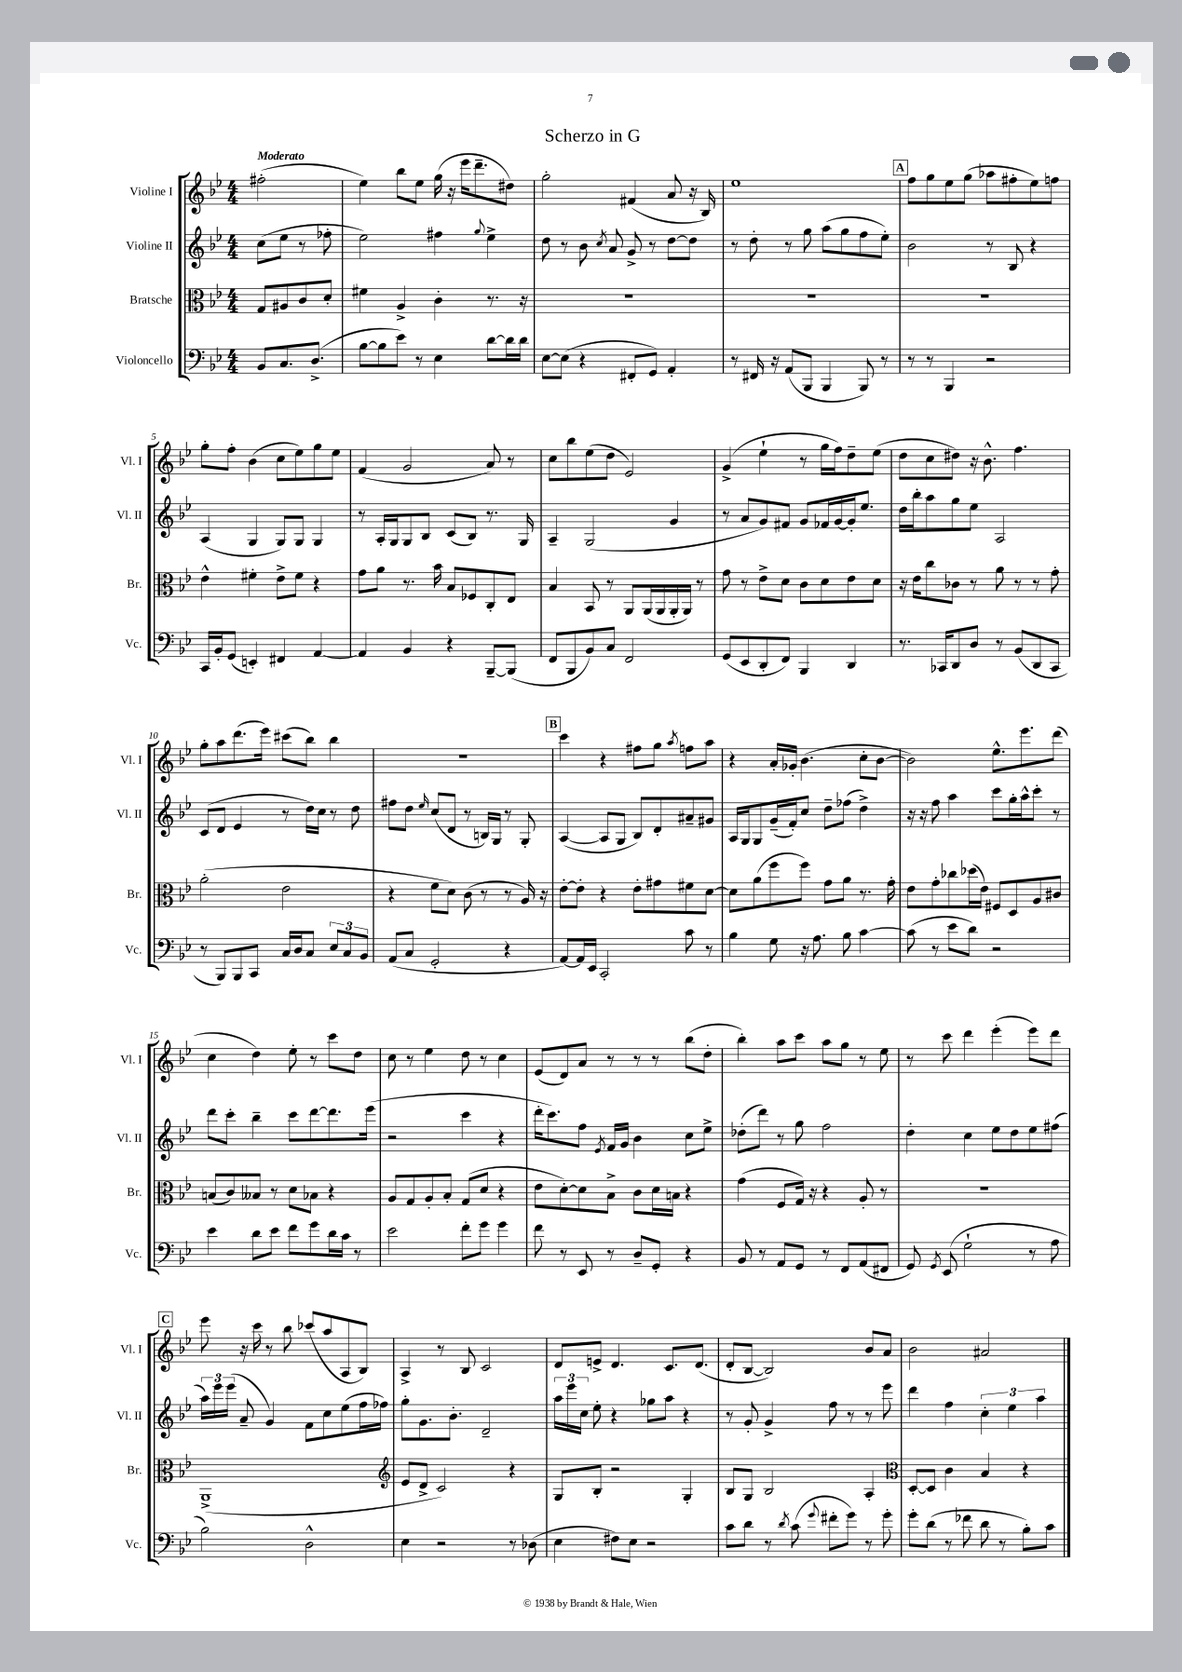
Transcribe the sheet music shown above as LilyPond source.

\header { title = "Scherzo in G" }
<<
\new StaffGroup <<
\new Staff = "s0" \with { instrumentName = "Violine I" shortInstrumentName = "Vl. I" } {
    \clef treble \key bes \major \numericTimeSignature \time 4/4 \partial 2 \tempo "Moderato"
    \autoBeamOff fis''2-.( |
    ees''4) bes''8[ ees''8] g''16( r16 ees'''16[ d'''8.-- dis''8]) |
    g''2-. fis'4( a'8 r16 bes16) |
    ees''1 |
    \mark \markup { \box "A" } f''8[ g''8 ees''8 g''8]( aes''8[ fis''8-. ees''8) f''8] |
    g''8[-. f''8]-. bes'4( c''8[ ees''8) g''8 ees''8] |
    f'4( g'2 a'8) r8 |
    c''8[ bes''8 ees''8( d''8] ees'2) |
    g'4->( ees''4-! r8 g''16[ f''16) d''8-- ees''8]( |
    d''8[ c''8 dis''8]) r16 bes'8.-^ f''4. |
    g''8[-. a''8 d'''8.( ees'''16]) cis'''8[( bes''8]) bes''4 |
    r1 |
    \mark \markup { \box "B" } c'''4 r4 fis''8[ g''8] \acciaccatura { a''8 } f''8[ a''8] |
    r4 a'16[-. ges'16]-. bes'4.( c''8[-. bes'8]~ |
    bes'2) ees''8.[-^ ees'''8. d'''8]( |
    c''4 d''4) ees''8-. r8 c'''8[ d''8] |
    c''8 r8 ees''4 d''8 r8 c''4 |
    ees'8[( d'8) a'8] r8 r8 r8 bes''8[( d''8]-. |
    bes''4-.) a''8[ c'''8] a''8[ g''8] r8 ees''8 |
    r8 c'''8 d'''4 ees'''4-.( ees'''8[) d'''8] |
    \mark \markup { \box "C" } ees'''8 r16 c'''16 r8 bes''8 ces'''8[( a''8 a8 bes8]) |
    a4-> r8 bes8 c'2 |
    d'8[ e'8]-> d'4. c'8.[ d'8.]( |
    d'8[-. bes8]~ bes2) bes'8[ a'8] |
    bes'2 ais'2 \bar "|." |
}
\new Staff = "s1" \with { instrumentName = "Violine II" shortInstrumentName = "Vl. II" } {
    \clef treble \key bes \major \numericTimeSignature \time 4/4 \partial 2
    \autoBeamOff c''8[( ees''8] r8 fes''8-. |
    ees''2) fis''4 \appoggiatura { g''8 } ees''4-> |
    d''8 r8 bes'8 \acciaccatura { c''8 } a'8 g'8-> r8 d''8[~ d''8] |
    r8 d''8-. r8 g''8 a''8[( g''8 f''8 ees''8]-.) |
    \mark \markup { \box "A" } bes'2 r8 bes8 r4 |
    a4( g4 g8[) g8] g4 |
    r8 a16[-. g16 g8 bes8] c'8[( bes8]) r8. g16 |
    a4-- g2( g'4 |
    r8 a'8[ g'8) fis'8] g'8[ fes'16 g'16~ g'16-. ees''8.] |
    d''16[ bes''16-. a''8 g''8 ees''8] a2 |
    c'8[( d'8] ees'4 r8 d''16[) c''16] r8 d''8 |
    fis''8[ d''8] \grace { ees''16 } c''8[( d'8] r8 b16[) g16] r8 g8-. |
    \mark \markup { \box "B" } a4~( a8[ g8] bes8[) d'8-. ais'8-- gis'8] |
    a16[ g16 g8 g'16--( f'16-.) c''8] d''8[-- fes''8]( d''4->) |
    r16 r16 f''8 a''4 c'''8[ g''16-. a''16-^ c'''8]-. r8 |
    d'''8[ c'''8]-. bes''4-- c'''8[ d'''8~ d'''8. ees'''16]( |
    r2 c'''4 r4 |
    d'''16[-. c'''8.) f''8] \acciaccatura { ees'8 } f'16[ g'16] bes'4 c''8[ ees''8]-> |
    des''8[-.( d'''8]) r8 g''8 f''2 |
    d''4-. c''4 ees''8[ d''8 ees''8 fis''8]( |
    \mark \markup { \box "C" } \tuplet 3/2 { a''16[) ees'''16 ees'''16]( } a'8-- g'4) f'8[ c''8 ees''8( f''16 fes''16]) |
    g''8[-. g'8. bes'8.]-. d'2-- |
    \tuplet 3/2 { a''16[ ees'''16 c''16] } ees''8-. r4 ges''8[ a''8] r4 |
    r8 g'8-. g'4-> f''8 r8 r8 ees'''8 |
    d'''4 f''4 \tuplet 3/2 { c''4-. ees''4 a''4 } \bar "|." |
}
\new Staff = "s2" \with { instrumentName = "Bratsche" shortInstrumentName = "Br." } {
    \clef alto \key bes \major \numericTimeSignature \time 4/4 \partial 2
    \autoBeamOff g8[ ais8 c'8 d'8]-. |
    fis'4 a4-> c'4-. r8. r16 |
    R1 |
    R1 |
    \mark \markup { \box "A" } R1 |
    ees'4-^ fis'4-. ees'8[-> fis'8] r4 |
    g'8[ a'8] r8. bes'16 bes8[ fes8 c8-. ees8] |
    bes4 bes,8 r8 a,8[ a,16( a,16 a,16-. a,16]) r8 |
    g'8 r8 ees'8[-> d'8] c'8[ d'8 ees'8 d'8] |
    r16 ees'16[ c''8 ces'8] r8 a'8 r8 r8 g'8-. |
    a'2-.( ees'2 |
    r4 f'8[ d'8]) c'8( r8 r8 a16) r16 |
    \mark \markup { \box "B" } ees'8[~-. ees'8]-. r4 ees'8[-. gis'8 fis'8 d'8]~ |
    d'8[ a'8( f''8 f''8]) g'8[ a'8] r8. g'16-. |
    ees'8[ g'8-. ces''8 des''16( ees'16]) fis8[ d8 a8 cis'8] |
    b8[( c'8) beses8] r8 d'8[ bes8] r4 |
    a8[ g8 a8-. bes8]-. g8[( d'8] r4 |
    ees'8[ d'8~-.) d'8 bes8]-> c'8[ d'16 b16] r4 |
    g'4( f8[ g16]) r16 r4 a8-. r8 |
    R1 |
    \mark \markup { \box "C" } a,1->( |
    \clef treble ees'8[ d'8]-> c'2) r4 |
    g8[ bes8]-. r2 g4-. |
    bes8[ g8] bes2 a4-. |
    \clef alto d8[~-. d8] c'4 bes4 r4 \bar "|." |
}
\new Staff = "s3" \with { instrumentName = "Violoncello" shortInstrumentName = "Vc." } {
    \clef bass \key bes \major \numericTimeSignature \time 4/4 \partial 2
    \autoBeamOff bes,8[ c8. d8.]->( |
    bes8[~ bes8 ees'8]) r8 ees4 d'8[~ d'16 d'16] |
    ees8[~ ees8]( r4 fis,8[-. g,8]) a,4-. |
    r8 fis,16 r16 a,8[( bes,,8] bes,,4 bes,,8) r8 |
    \mark \markup { \box "A" } r8 r8 bes,,4 r2 |
    c,16[ bes,16-. g,8]( e,4-.) fis,4 a,4~ |
    a,4 bes,4 r4 bes,,8[~-- bes,,8]( |
    f,8[ bes,,8 bes,8) c8] f,2 |
    g,8[( ees,8 d,8-. f,8]) bes,,4 d,4 |
    r8. ces,16[ d,8 d8] r8 bes,8[( d,8 ces,8] |
    r8 bes,,8[) bes,,8 c,8] c16[ d16 c8] \tuplet 3/2 { ees8[ c8 bes,8] } |
    a,8[( c8] g,2-. r4 |
    \mark \markup { \box "B" } a,8[~) a,16 ees,16] c,2-. c'8 r8 |
    bes4 g8 r16 a8. bes8 c'4~ |
    c'8( r8 ees'8[ d'8]) r2 |
    ees'4 d'8[ ees'8] f'8[ g'8 d'16 c'16] r8 |
    ees'2 f'8[-. g'8] g'4 |
    f'8 r8 ees,8 r8 d8[-- g,8]-. r4 |
    bes,8 r8 a,8[ g,8] r8 f,8[ a,8( fis,8] |
    g,8) \acciaccatura { g,8 } ees,8( g2-! r8 a8 |
    \mark \markup { \box "C" } bes2) d2-^ |
    ees4 r2 r8 des8( |
    ees4 fis8[) ees8] r2 |
    c'8[ d'8] r8 \acciaccatura { d'8 } c'8( \appoggiatura { g'8 } fis'8[-. g'8]) r8 g'8-. |
    g'8[-. d'8]( r8 fes'8 d'8 r8 bes8[-.) c'8] \bar "|." |
}
>>
>>
